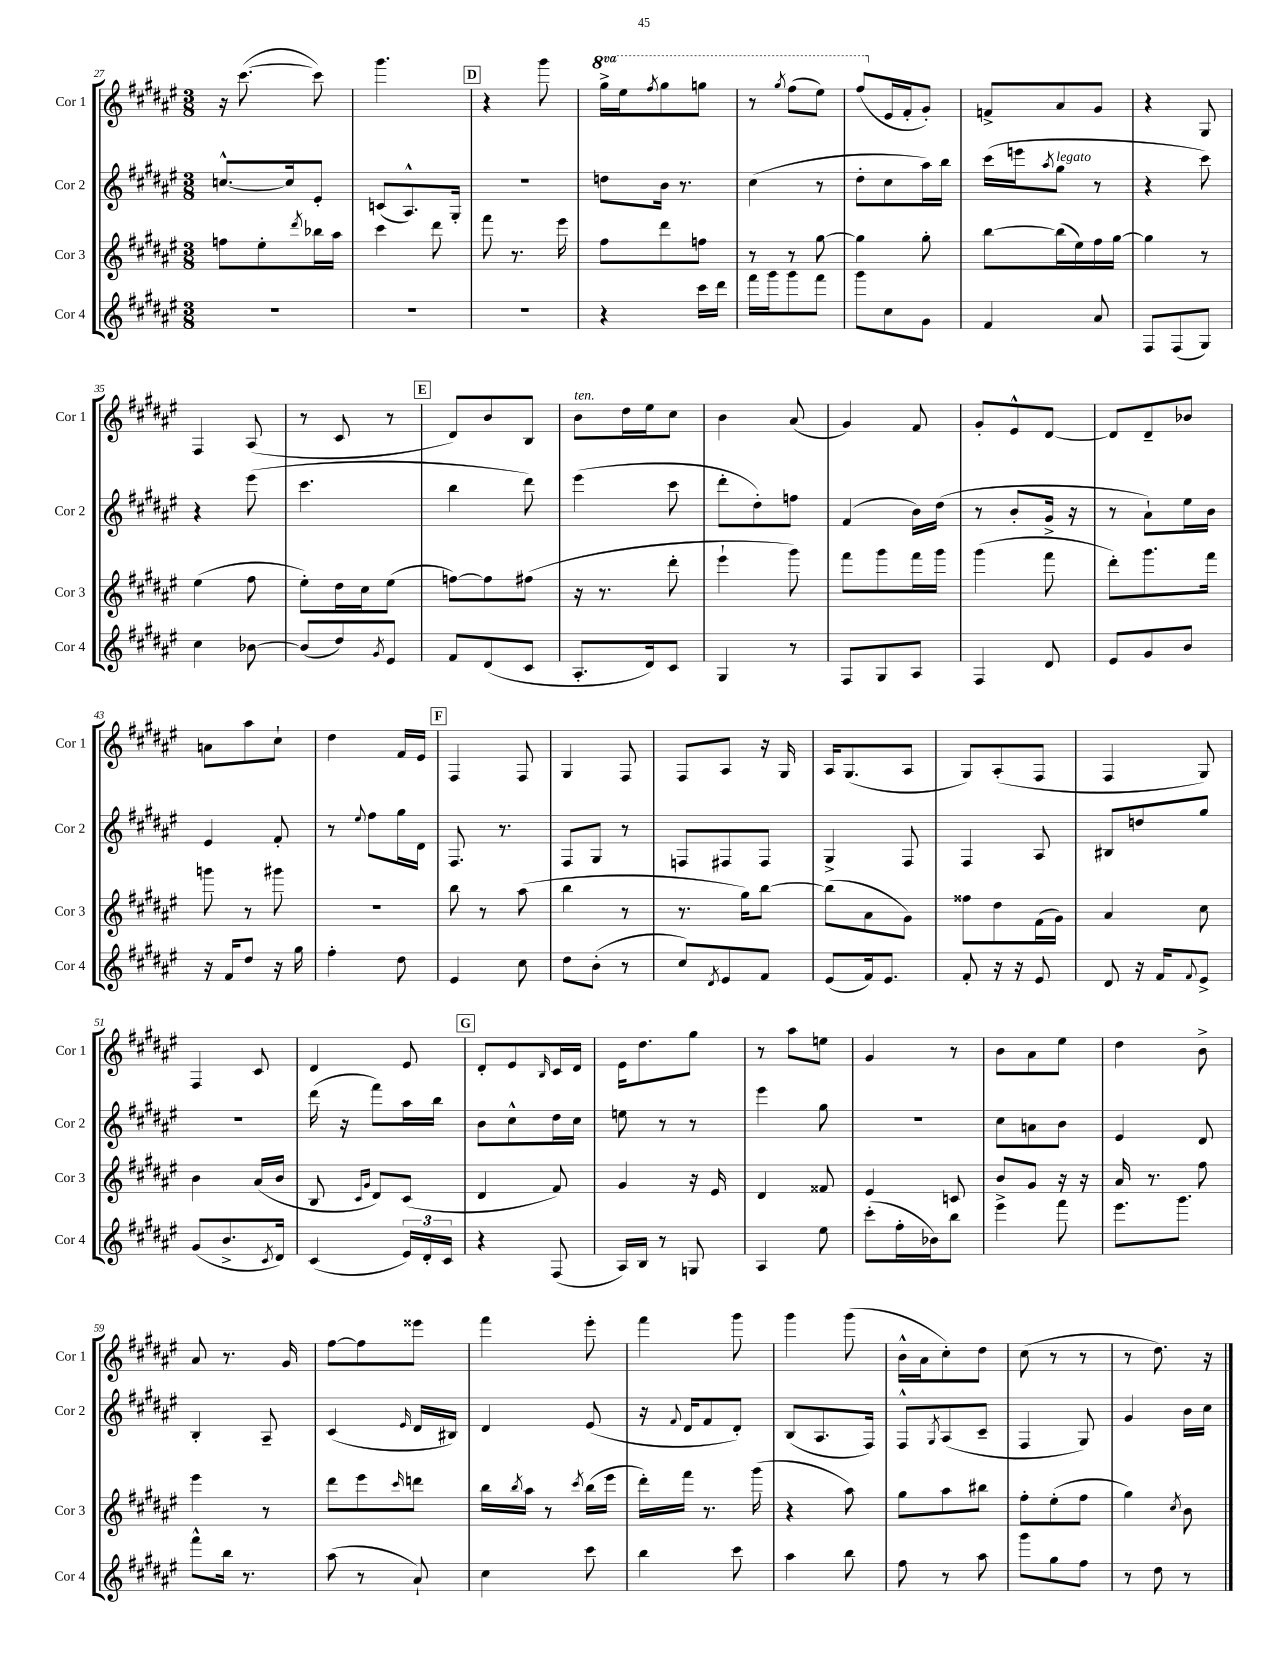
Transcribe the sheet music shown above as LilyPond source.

<<
\new StaffGroup <<
\new Staff = "s0" \with { instrumentName = "Cor 1" shortInstrumentName = "Cor 1" } {
    \clef treble \key fis \major \numericTimeSignature \time 3/8 \set Staff.ottavationMarkups = #ottavation-simple-ordinals
    r16 cis'''8.~( cis'''8) |
    gis'''4. |
    \mark \markup { \box "D" } r4 gis'''8 |
    \ottava #1 gis'''16-> eis'''16 \acciaccatura { fis'''8 } gis'''8 g'''8 |
    r8 \acciaccatura { gis'''8 } fis'''8( eis'''8) |
    fis'''8( \ottava #0 eis'16 fis'16-. gis'8-.) |
    f'8-> ais'8 gis'8 |
    r4 gis8 |
    fis4 ais8( |
    r8 cis'8 r8 |
    \mark \markup { \box "E" } dis'8) b'8 b8 |
    b'8^\markup { \italic "ten." } dis''16 eis''16 cis''8 |
    b'4 ais'8( |
    gis'4) fis'8 |
    gis'8-. eis'8-^ dis'8~ |
    dis'8 dis'8-- bes'8 |
    a'8 ais''8 cis''8-! |
    dis''4 fis'16 eis'16 |
    \mark \markup { \box "F" } fis4 fis8 |
    gis4 fis8 |
    fis8 ais8 r16 gis16 |
    ais16 gis8.( ais8 |
    gis8) ais8-.( fis8 |
    fis4 gis8) |
    fis4 cis'8 |
    dis'4 eis'8 |
    \mark \markup { \box "G" } dis'8-. eis'8 \grace { b16 } cis'16 dis'16 |
    eis'16 dis''8. gis''8 |
    r8 ais''8 e''8 |
    gis'4 r8 |
    b'8 ais'8 eis''8 |
    dis''4 b'8-> |
    ais'8 r8. gis'16 |
    fis''8~ fis''8 eisis'''8 |
    fis'''4 eis'''8-. |
    fis'''4 gis'''8 |
    gis'''4 gis'''8( |
    b'16-^ ais'16 cis''8-.) dis''8 |
    cis''8( r8 r8 |
    r8 dis''8.) r16 \bar "|." |
}
\new Staff = "s1" \with { instrumentName = "Cor 2" shortInstrumentName = "Cor 2" } {
    \clef treble \key fis \major \numericTimeSignature \time 3/8
    c''8.~-^ c''16 eis'8-. |
    c'8( ais8.-^) gis16-. |
    \mark \markup { \box "D" } R4. |
    d''8 b'16 r8. |
    cis''4( r8 |
    dis''8-. cis''8 ais''16) b''16 |
    cis'''16( e'''16 \acciaccatura { ais''8 } gis''8^\markup { \italic "legato" } r8 |
    r4 cis'''8) |
    r4 eis'''8( |
    cis'''4. |
    \mark \markup { \box "E" } b''4 dis'''8) |
    eis'''4( cis'''8 |
    dis'''8-. dis''8-.) f''8 |
    fis'4( b'16) dis''16( |
    r8 b'8-. gis'16-> r16 |
    r8 ais'8-!) eis''16 b'16 |
    eis'4 fis'8-. |
    r8 \appoggiatura { eis''8 } fis''8 gis''16 dis'16 |
    \mark \markup { \box "F" } fis8. r8. |
    fis8 gis8 r8 |
    f8 fis8 fis8 |
    gis4-> fis8 |
    fis4 ais8 |
    bis8 d''8 gis''8 |
    R4. |
    dis'''16( r16 fis'''8) ais''16 b''16 |
    \mark \markup { \box "G" } b'8 cis''8-^ dis''16 cis''16 |
    e''8 r8 r8 |
    eis'''4 gis''8 |
    R4. |
    cis''8 a'8 b'8 |
    eis'4 dis'8 |
    b4-. ais8-- |
    cis'4( \grace { eis'16 } dis'16 bis16) |
    dis'4 eis'8( |
    r16 \appoggiatura { fis'8 } dis'16 fis'8 dis'8-.) |
    b8( ais8. fis16) |
    fis8-^ \acciaccatura { gis8 } ais8( cis'8-- |
    fis4 gis8) |
    gis'4 b'16 cis''16 \bar "|." |
}
\new Staff = "s2" \with { instrumentName = "Cor 3" shortInstrumentName = "Cor 3" } {
    \clef treble \key fis \major \numericTimeSignature \time 3/8
    f''8 eis''8-. \acciaccatura { dis'''8 } bes''16 ais''16 |
    cis'''4 dis'''8 |
    \mark \markup { \box "D" } fis'''8 r8. eis'''16 |
    fis''8 dis'''8 f''8 |
    r8 r8 gis''8~ |
    gis''4 gis''8-. |
    b''8~ b''16( eis''16) fis''16 gis''16~ |
    gis''4 r8 |
    eis''4( fis''8 |
    eis''8-.) dis''16 cis''16 eis''8( |
    \mark \markup { \box "E" } f''8~) f''8 fis''8( |
    r16 r8. dis'''8-. |
    eis'''4-! gis'''8) |
    fis'''8 gis'''8 fis'''16 gis'''16 |
    gis'''4( fis'''8 |
    dis'''8-.) gis'''8. fis'''16 |
    g'''8 r8 gis'''8 |
    R4. |
    \mark \markup { \box "F" } b''8 r8 ais''8( |
    b''4 r8 |
    r8. gis''16) b''8~ |
    b''8( ais'8 gis'8) |
    fisis''8 dis''8 fis'16( gis'16) |
    ais'4 cis''8 |
    b'4 ais'16( b'16 |
    b8 \grace { cis'16 gis'16 } dis'8) cis'8( |
    \mark \markup { \box "G" } dis'4 fis'8) |
    gis'4 r16 eis'16 |
    dis'4 fisis'8 |
    eis'4 c'8 |
    b'8 gis'8 r16 r16 |
    ais'16 r8. fis''8 |
    eis'''4 r8 |
    dis'''8 eis'''8 \grace { cis'''16 } d'''8 |
    b''16 \acciaccatura { b''8 } ais''16 r8 \acciaccatura { cis'''8 } b''16( eis'''16 |
    dis'''16-.) fis'''16 r8. gis'''16( |
    r4 ais''8) |
    gis''8 ais''8 bis''8 |
    fis''8-. eis''8-.( fis''8 |
    gis''4) \acciaccatura { cis''8 } b'8 \bar "|." |
}
\new Staff = "s3" \with { instrumentName = "Cor 4" shortInstrumentName = "Cor 4" } {
    \clef treble \key fis \major \numericTimeSignature \time 3/8
    R4. |
    R4. |
    \mark \markup { \box "D" } R4. |
    r4 cis'''16 dis'''16 |
    fis'''16 gis'''16 gis'''8 fis'''8 |
    gis'''8 cis''8 gis'8 |
    fis'4 ais'8 |
    fis8 fis8( gis8) |
    cis''4 bes'8~ |
    bes'8( dis''8) \acciaccatura { gis'8 } eis'8 |
    \mark \markup { \box "E" } fis'8 dis'8( cis'8 |
    ais8.-. dis'16) cis'8 |
    gis4 r8 |
    fis8 gis8 ais8 |
    fis4 dis'8 |
    eis'8 gis'8 b'8 |
    r16 fis'16 dis''8 r16 gis''16 |
    fis''4-. dis''8 |
    \mark \markup { \box "F" } eis'4 cis''8 |
    dis''8 b'8-.( r8 |
    cis''8) \acciaccatura { dis'8 } eis'8 fis'8 |
    eis'8( fis'16) eis'8. |
    fis'8-. r16 r16 eis'8 |
    dis'8 r16 fis'16 \appoggiatura { fis'8 } eis'8-> |
    gis'8( b'8.-> \acciaccatura { cis'8 } dis'16) |
    cis'4( \tuplet 3/2 { eis'16) dis'16-. cis'16 } |
    \mark \markup { \box "G" } r4 fis8( |
    ais16) b16 r8 g8 |
    ais4 eis''8 |
    cis'''8-.( fis''16-. bes'16) b''8 |
    eis'''4-> fis'''8 |
    eis'''8. gis'''8. |
    fis'''8-^ b''16 r8. |
    ais''8( r8 ais'8-!) |
    cis''4 cis'''8 |
    b''4 cis'''8 |
    ais''4 b''8 |
    fis''8 r8 ais''8 |
    gis'''8 gis''8 fis''8 |
    r8 dis''8 r8 \bar "|." |
}
>>
>>
\layout { \context { \Score currentBarNumber = #27 } }
